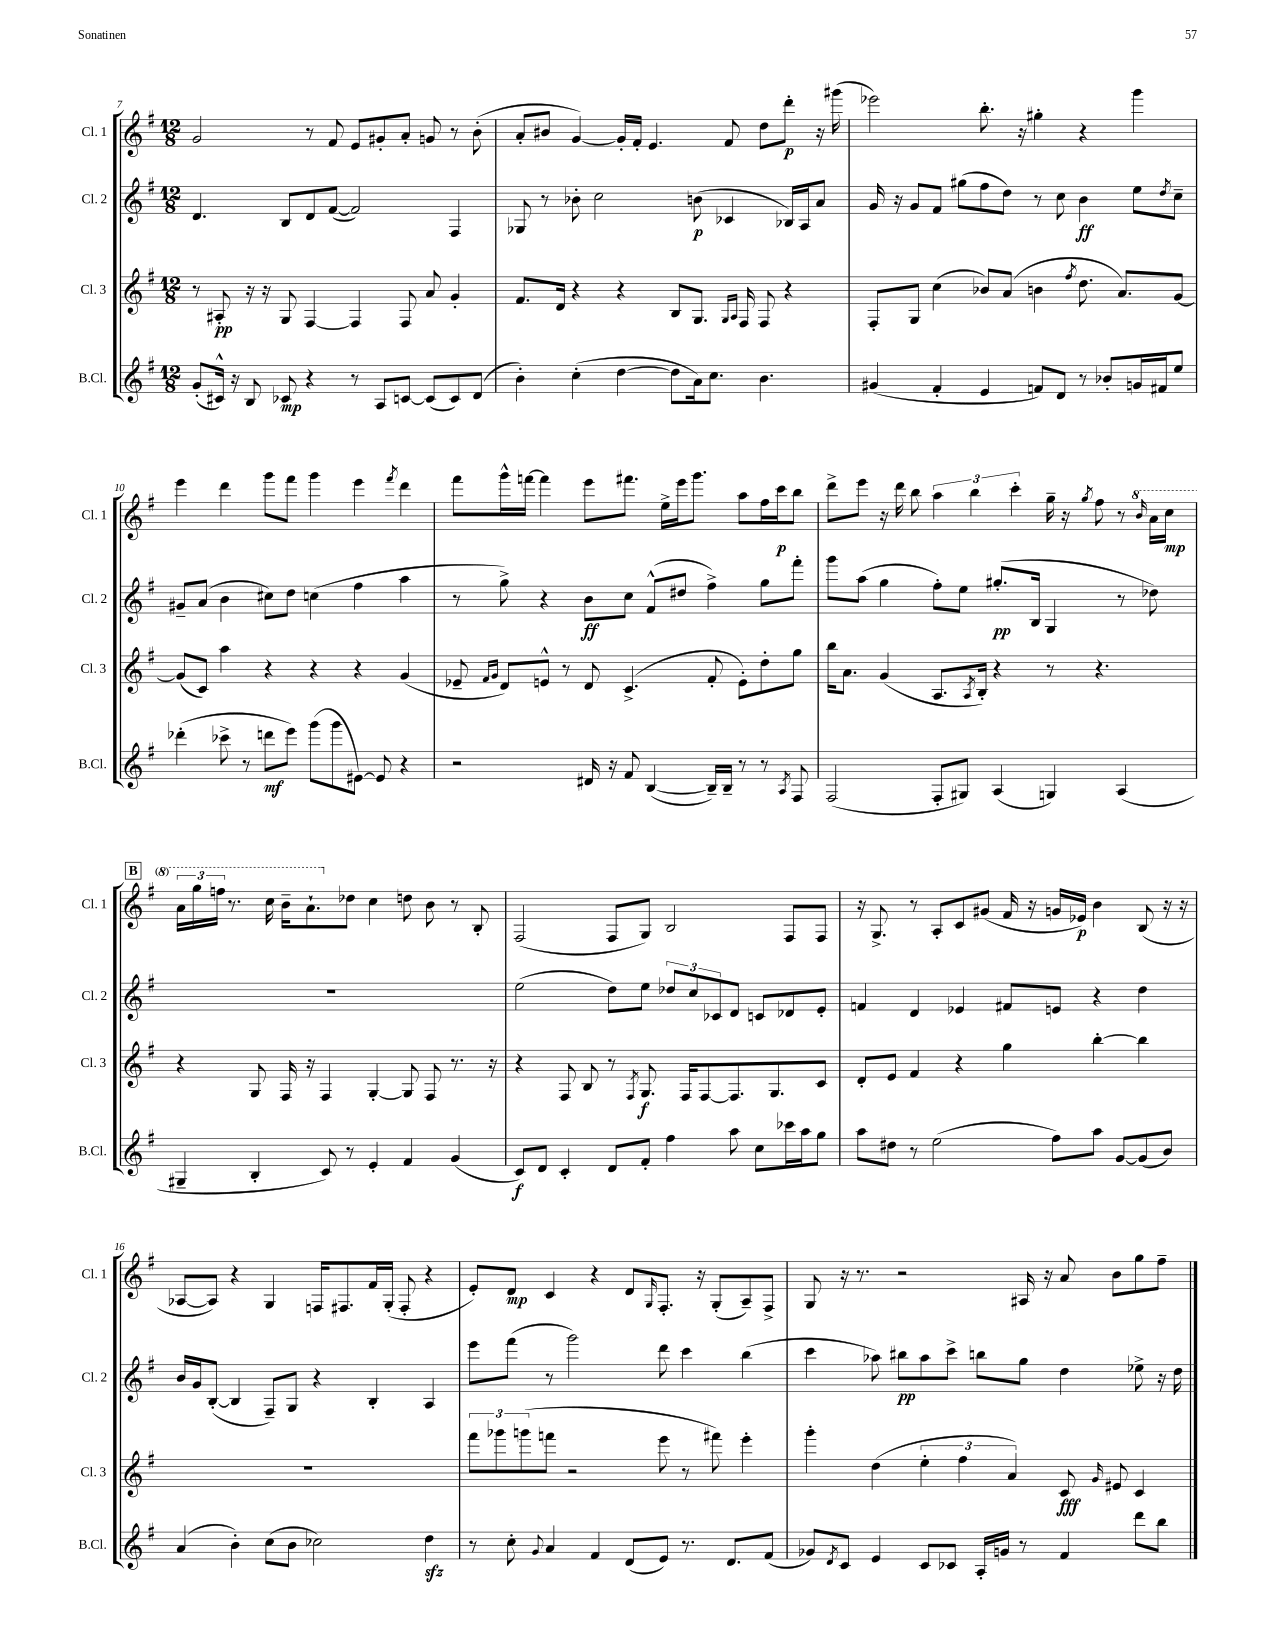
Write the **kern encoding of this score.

**kern	**kern	**kern	**kern
*staff4	*staff3	*staff2	*staff1
*clefG2	*clefG2	*clefG2	*clefG2
*k[f#]	*k[f#]	*k[f#]	*k[f#]
*M12/8	*M12/8	*M12/8	*M12/8
(8g'	8r	4.d	2g
16c#^^)	8A#'	.	.
16r	.	.	.
8B	16r	.	.
.	16r	.	.
8c-	8G	8B	.
4r	[4F#	8d	8r
.	.	([8f#	8f#
8r	4F#]	2f#])	8e
8A	.	.	8g#'
[8c	8F#	.	8a'
(8c]	8a	.	8g
8c)	4g'	4F#	8r
(8d	.	.	(8b'
=	=	=	=
4b')	8.f#	8G-	8a'
.	.	8r	8b#
.	16d	.	.
(4cc'	4r	8b-'	[4g)
.	.	2cc	.
[4dd	4r	.	16g']
.	.	.	16f#'
.	.	.	4.e
8dd]	8B	.	.
16a)	8.G	(8b	.
8.cc	.	.	.
.	.	4c-	8f#
.	16qqG	.	.
.	16qqA	.	.
.	16F#	.	.
4.b	8F#	.	8dd
.	4r	16B-)	8ddd'
.	.	16A	.
.	.	8a	16r
.	.	.	(16ggg#
=	=	=	=
(4g#	8F#'	16g	2eee-)
.	.	16r	.
.	8G	8g	.
4f#'	(4cc	8f#	.
.	.	(8gg#	.
4e	8b-)	8ff#	8.bb'
.	(8a	8dd)	.
.	.	.	16r
8f)	4b	8r	4gg#'
8d	.	8cc	.
.	8qff#	.	.
8r	8.dd	4b	4r
8b-'	.	.	.
.	8.a)	.	.
16g	.	8ee	4ggg
16f#	.	.	.
.	.	8qdd	.
8ee	[8g	8cc~	.
=	=	=	=
(4ddd-'	(8g]	8g#~	4eee
.	8c)	(8a	.
8ccc-^	4aa	4b	4ddd
8r	.	.	.
8ddd	4r	8cc#)	8ggg
8eee)	.	8dd	8fff#
(8ggg	4r	(4cc	4ggg
8ggg	.	.	.
[8e#)	4r	4ff#	4eee
8e#]	.	.	.
.	.	.	8qfff#
4r	(4g	4aa	4ddd
=	=	=	=
2r	8e-~	8r	8fff#
.	16qqf#	.	.
.	16qqg	.	.
.	8d)	8gg^)	16ggg^^
.	.	.	[16fff
.	8e^^	4r	4fff]
.	8r	.	.
16d#	8d	8b	8eee
16r	.	.	.
8f#	(4.c^	8cc	8.fff#
([4B	.	(8f#^^	.
.	.	.	16ee^
.	.	8dd#	16eee
.	.	.	8.ggg
16B~])	8f#'	4ff#^)	.
16B~	.	.	.
8r	8e')	.	8aa
8r	8dd'	8gg	16ff#
.	.	.	16ccc
8qA	.	.	.
8F#	8gg	8fff#'	8bb
=	=	=	=
(2F#	16bb	8ggg	8ddd^
.	8.a	.	.
.	.	(8aa	8eee
.	(4g	4gg	16r
.	.	.	16ddd
.	.	.	8bb
8F#'	8.A	8ff#')	6aa
8G#)	.	8ee	.
.	.	.	6bb
.	8qA	.	.
.	16B')	.	.
(4A	4r	(8.gg#'	.
.	.	.	6ccc'
.	.	16B	.
4G)	8r	4G	16gg~
.	.	.	16r
.	.	.	8qgg
.	4.r	.	8ff#
(4A	.	8r	8r
.	.	.	16qqbb
.	.	8dd-)	16aa
.	.	.	16ccc
=	=	=	=
4G#~	4r	1.r	24aa
.	.	.	24ggg
.	.	.	24fff
.	.	.	8.r
4B'	8G	.	.
.	.	.	16ccc
.	16F#	.	16bb~
.	16r	.	8.aa`
8c)	4F#	.	.
8r	.	.	8dd-
4e'	[4G'	.	4cc
4f#	8G]	.	8dd
.	8F#	.	8b
(4g	8.r	.	8r
.	.	.	8B'
.	16r	.	.
=	=	=	=
8c)	4r	(2ee	(2F#
8d	.	.	.
4c'	8F#	.	.
.	8B	.	.
8d	8r	8dd)	8F#
.	8qF#	.	.
8f#'	8.G	8ee	8G)
4ff#	.	12dd-	2B
.	16F#	.	.
.	.	12cc	.
.	[8F#	.	.
.	.	12c-	.
8aa	8.F#]	8d	.
8cc	.	8c	.
.	8.G	.	.
16ccc-	.	8d-	8F#
16aa	.	.	.
8gg	8c	8e'	8F#
=	=	=	=
8aa	8d'	4f	16r
.	.	.	8.G^
8dd#	8e	.	.
8r	4f#	4d	8r
(2ee	.	.	8A'
.	4r	4e-	8c
.	.	.	(8g#
.	4gg	8f#	16f#
.	.	.	16r
8ff#)	.	8e	16g
.	.	.	16e-)
8aa	[4bb'	4r	4b
[8g	.	.	.
(8g]	4bb]	4dd	(8B
8b)	.	.	16r
.	.	.	16r
=	=	=	=
(4a	1.r	16b	[8A-
.	.	16g	.
.	.	([8B'	8A-])
4b')	.	4B]	4r
(8cc	.	8F#~)	4G
8b	.	8G	.
2cc-)	.	4r	16F
.	.	.	8.F#
.	.	4B'	16f#
.	.	.	(16G'
.	.	.	8F#'
4dd	.	4A	4r
=	=	=	=
8r	12fff#	8eee	8e')
.	12ggg-	.	.
8cc'	.	(8fff#	8d
.	(12ggg	.	.
8qqg	.	.	.
4a	8fff	8r	4c
.	2r	2ggg)	.
4f#	.	.	4r
(8d	.	.	8d
.	.	.	16qqG
8e)	8eee	8ddd	8.F#'
8.r	8r	4ccc	.
.	.	.	16r
.	8fff#)	.	(8G'
8.d	.	.	.
.	4eee'	(4bb	8A~)
(8f#	.	.	8F#^
=	=	=	=
8g-)	4ggg'	4ccc	8G
8qd	.	.	.
8c	.	.	16r
.	.	.	8.r
4e	(4dd	8aa-)	.
.	.	8bb#	2r
8c	6ee'	8aa-	.
8c-	.	8ccc^	.
.	6ff#	.	.
16A'	.	8bb	.
16g	.	.	.
.	6a)	.	.
8r	.	8gg	16A#
.	.	.	16r
4f#	8c	4dd	8a
.	16qqg	.	.
.	8e#	.	8b
8ddd	4c	8ee-^	8gg
8bb	.	16r	8ff#~
.	.	16dd	.
==	==	==	==
*-	*-	*-	*-
